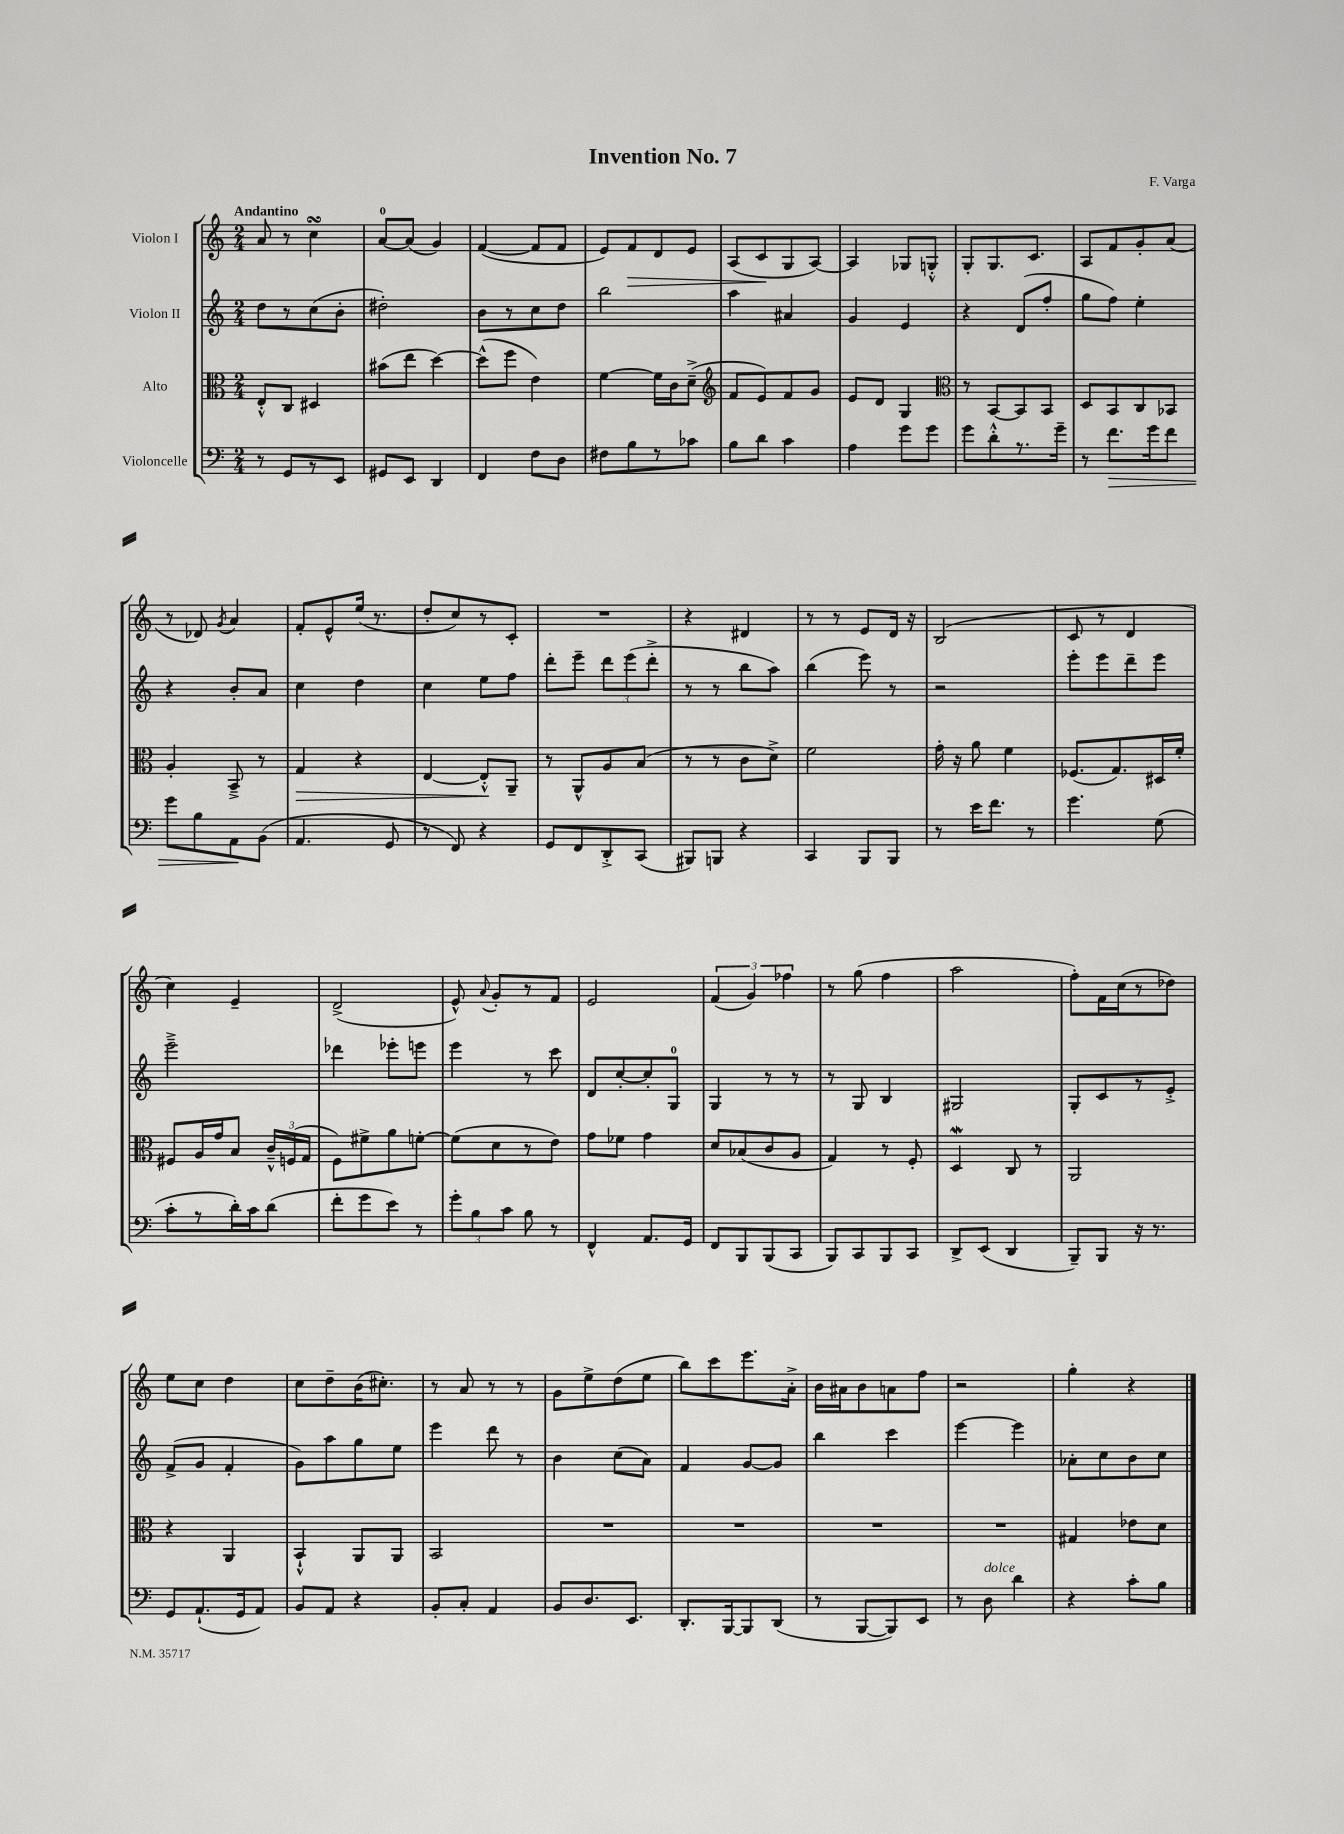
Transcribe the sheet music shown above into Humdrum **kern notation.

**kern	**dynam	**kern	**dynam	**kern	**kern	**dynam
*part4	*part4	*part3	*part3	*part2	*part1	*part1
*staff4	*staff4	*staff3	*staff3	*staff2	*staff1	*staff1
*I"Violoncelle	*	*I"Alto	*	*I"Violon II	*I"Violon I	*
*clefF4	*	*clefC3	*	*clefG2	*clefG2	*
*k[]	*	*k[]	*	*k[]	*k[]	*
*M2/4	*	*M2/4	*	*M2/4	*M2/4	*
=1	=1	=1	=1	=1	=1	=1
!	!	!	!	!	!LO:TX:a:B:t=Andantino	!
8r	.	8E'^^/L	.	8dd\L	8a/	.
8GG/L	.	8C/J	.	8r	8r	.
8r	.	4D#X/	.	(8cc\	4ccsSSs\	.
8EE/J	.	.	.	8b'\J	.	.
=2	=2	=2	=2	=2	=2	=2
8GG#X/L	.	(8b#X\L	.	2dd#X'\)	[8a/L	.
8EE/J	.	8ee\J	.	.	(8a/J]	.
4DD/	.	[4dd\)	.	.	4g/)	.
=3	=3	=3	=3	=3	=3	=3
4FF/	.	(8dd^^\L]	.	8b\L	([4f/	.
.	.	8ff\J	.	8r	.	.
8F\L	.	4e\)	.	8cc\	8f/L]	.
8D\J	.	.	.	8dd\J	8f/J	.
=4	=4	=4	=4	=4	=4	=4
8F#X\L	.	[4f\	.	2bb\	8e/L)	.
!	!	!	!	!	!	!LO:HP:b
8B\	.	.	.	.	8f/	>
8r	.	16f\LL]	.	.	8d/	.
.	.	16c\J	.	.	.	.
8c-X\J	.	(8d~^\J	.	.	8e/J	.
=5	=5	=5	=5	=5	=5	=5
*	*	*clefG2	*	*	*	*
8B\L	.	8f/L	.	4aa\	(8A/L	.
8d\J	.	8e/)	.	.	8c/	.
4c\	.	8f/	.	4a#X/	8G/	]
.	.	8g/J	.	.	[8A/J)	.
=6	=6	=6	=6	=6	=6	=6
4A\	.	8e/L	.	4g/	4A/]	.
.	.	8d/J	.	.	.	.
8g\L	.	4G/	.	4e/	8G-X/L	.
8g\J	.	.	.	.	8Gn'^^/J	.
=7	=7	=7	=7	=7	=7	=7
*	*	*clefC3	*	*	*	*
8g\L	.	8r	.	4r	8G'/L	.
8d'^^\	.	[8BB/L	.	.	8.G/	.
8.r	.	8BB/]	.	(8d/L	.	.
.	.	.	.	.	8.c/J	.
.	.	8BB/J	.	8ff'/J	.	.
16g~\Jk	.	.	.	.	.	.
=8	=8	=8	=8	=8	=8	=8
8r	.	8D/L	.	8gg\L	8A/L	.
!	!LO:HP:b	!	!	!	!	!
8.f\L	>	8BB/	.	8ff\J)	8f/	.
.	.	8C/	.	4ee'\	8g'/	.
16g\k	.	.	.	.	.	.
8f\J	.	8BB-X/J	.	.	(8a/J	.
!!LO:LB:g=z
=9	=9	=9	=9	=9	=9	=9
8g\L	.	4A'/	.	4r	8r	.
8B\	.	.	.	.	8d-X/)	.
.	.	.	.	.	8qg/	.
8AA\	.	8BB~^/	.	8b'/L	4a/	.
(8BB\J	]	8r	.	8a/J	.	.
=10	=10	=10	=10	=10	=10	=10
!	!	!	!LO:HP:b	!	!	!
4.AA/	.	4G/	>	4cc\	8f'/L	.
.	.	.	.	.	8e^^/	.
.	.	4r	.	4dd\	(16ee/Jk	.
.	.	.	.	.	8.r	.
8GG/	.	.	.	.	.	.
=11	=11	=11	=11	=11	=11	=11
8r	.	[4E/	.	4cc\	8dd'/L	.
8FF/)	.	.	.	.	8cc/)	.
4r	.	8E'^^/L]	.	8ee\L	8r	.
.	.	8AA~/J	]	8ff\J	8c'/J	.
=12	=12	=12	=12	=12	=12	=12
8GG/L	.	8r	.	8ddd'\L	2r	.
8FF/	.	8AA^^/L	.	8eee~\J	.	.
8DD'^/	.	8A/	.	12ddd\L	.	.
.	.	.	.	(12eee\	.	.
(8CC/J	.	(8B/J	.	.	.	.
.	.	.	.	12ddd'^\J	.	.
=13	=13	=13	=13	=13	=13	=13
8BBB#X/L)	.	8r	.	8r	4r	.
8BBBn/J	.	8r	.	8r	.	.
4r	.	8c\L	.	8bb\L	4d#X/	.
.	.	8d^\J)	.	8aa\J)	.	.
=14	=14	=14	=14	=14	=14	=14
4CC/	.	2f\	.	(4bb\	8r	.
.	.	.	.	.	8r	.
8BBB/L	.	.	.	8eee\)	8e/L	.
8BBB/J	.	.	.	8r	16d/Jk	.
.	.	.	.	.	16r	.
=15	=15	=15	=15	=15	=15	=15
8r	.	16g'\	.	2r	(2B/	.
.	.	16r	.	.	.	.
16e\KL	.	8a\	.	.	.	.
8.f\J	.	.	.	.	.	.
.	.	4f\	.	.	.	.
8r	.	.	.	.	.	.
=16	=16	=16	=16	=16	=16	=16
4.g\	.	(8.F-X/L	.	8eee'\L	8c/	.
.	.	.	.	8eee\	8r	.
.	.	8.G/)	.	.	.	.
.	.	.	.	8ddd~\	4d/	.
(8G\	.	16D#X/L	.	8eee\J	.	.
.	.	16f'/JJ	.	.	.	.
!!LO:LB:g=z
=17	=17	=17	=17	=17	=17	=17
8c'\L	.	8F#X/L	.	2eee~^\	4cc\)	.
8r	.	16A/L	.	.	.	.
.	.	16g/J	.	.	.	.
16d'\L)	.	8B/J	.	.	4e~/	.
16c\J	.	.	.	.	.	.
(8d\J	.	24c~^^/LL	.	.	.	.
.	.	(24Fn/	.	.	.	.
.	.	24G/JJ	.	.	.	.
=18	=18	=18	=18	=18	=18	=18
8f'\L	.	8F\L)	.	4ddd-X\	(2d^/	.
8g\	.	8f#X^\	.	.	.	.
8e\J)	.	8a\	.	8eee-X'\L	.	.
8r	.	[8fn'\J	.	8eeen\J	.	.
=19	=19	=19	=19	=19	=19	=19
12g'\L	.	(8f\L]	.	4eee\	8e^^/)	.
12B\	.	.	.	.	.	.
.	.	.	.	.	8qqa/	.
.	.	8d\	.	.	8g'/L	.
12c\J	.	.	.	.	.	.
8B\	.	8r	.	8r	8r	.
8r	.	8e\J)	.	8ccc\	8f/J	.
=20	=20	=20	=20	=20	=20	=20
4FF^^/	.	8g\L	.	8d/L	2e/	.
.	.	8f-X\J	.	[8cc'/	.	.
8.AA/L	.	4g\	.	8cc'/]	.	.
.	.	.	.	8G/J	.	.
16GG/Jk	.	.	.	.	.	.
=21	=21	=21	=21	=21	=21	=21
8FF/L	.	8d/L	.	4G/	(6f/	.
8BBB/	.	(8B-X/	.	.	.	.
.	.	.	.	.	6g/)	.
(8BBB/	.	8c/	.	8r	.	.
.	.	.	.	.	6ff-X\	.
8CC/J	.	8A/J	.	8r	.	.
=22	=22	=22	=22	=22	=22	=22
8BBB/L)	.	4G/)	.	8r	8r	.
8CC/	.	.	.	8G/	(8gg\	.
8BBB/	.	8r	.	4B/	4ff\	.
8CC/J	.	8F'/	.	.	.	.
=23	=23	=23	=23	=23	=23	=23
8DD^/L	.	4DW/	.	2G#X/	2aa\	.
(8EE/J	.	.	.	.	.	.
4DD/	.	8C/	.	.	.	.
.	.	8r	.	.	.	.
=24	=24	=24	=24	=24	=24	=24
8BBB~/L)	.	2AA/	.	8G'/L	8ff'\L)	.
8BBB/J	.	.	.	8c/	16f\L	.
.	.	.	.	.	(16cc\J	.
16r	.	.	.	8r	8r	.
8.r	.	.	.	.	.	.
.	.	.	.	8e'^/J	8dd-X\J)	.
!!LO:LB:g=z
=25	=25	=25	=25	=25	=25	=25
8GG/L	.	4r	.	(8f^/L	8ee\L	.
(8.AA`/	.	.	.	8g/J	8cc\J	.
.	.	4AA/	.	4f'/	4dd\	.
16GG/k	.	.	.	.	.	.
8AA/J)	.	.	.	.	.	.
=26	=26	=26	=26	=26	=26	=26
8BB/L	.	4BB`^^/	.	8g\L)	8cc\L	.
8AA/J	.	.	.	8aa\	8dd~\	.
4r	.	8AA/L	.	8gg\	(16b\K	.
.	.	.	.	.	8.cc#X'\J)	.
.	.	8AA/J	.	8ee\J	.	.
=27	=27	=27	=27	=27	=27	=27
8BB'/L	.	2BB/	.	4eee\	8r	.
8C'/J	.	.	.	.	8a/	.
4AA/	.	.	.	8ddd\	8r	.
.	.	.	.	8r	8r	.
=28	=28	=28	=28	=28	=28	=28
8BB/L	.	2r	.	4b\	8g\L	.
8.D/	.	.	.	.	8ee^\	.
.	.	.	.	(8cc\L	(8dd\	.
8.EE/J	.	.	.	.	.	.
.	.	.	.	8a\J)	8ee\J	.
=29	=29	=29	=29	=29	=29	=29
8.DD'/L	.	2r	.	4f/	8bb\L)	.
.	.	.	.	.	8ccc\	.
[16BBB/k	.	.	.	.	.	.
8BBB/]	.	.	.	[8g/L	8.eee\	.
(8DD/J	.	.	.	8g/J]	.	.
.	.	.	.	.	16a'^\Jk	.
=30	=30	=30	=30	=30	=30	=30
8r	.	2r	.	4bb\	16b\LL	.
.	.	.	.	.	16a#X\J	.
[8BBB/L	.	.	.	.	8b\	.
8BBB/])	.	.	.	4ccc\	8an\	.
8EE/J	.	.	.	.	8ff\J	.
=31	=31	=31	=31	=31	=31	=31
8r	.	2r	.	[4eee\	2r	.
!LO:TX:a:i:t=dolce	!	!	!	!	!	!
8D\	.	.	.	.	.	.
4d\	.	.	.	4eee\]	.	.
=32	=32	=32	=32	=32	=32	=32
4r	.	4G#X/	.	8a-X'\L	4gg'\	.
.	.	.	.	8cc\	.	.
8c'\L	.	8e-X\L	.	8b\	4r	.
8B\J	.	8d\J	.	8cc\J	.	.
==	==	==	==	==	==	==
*-	*-	*-	*-	*-	*-	*-
